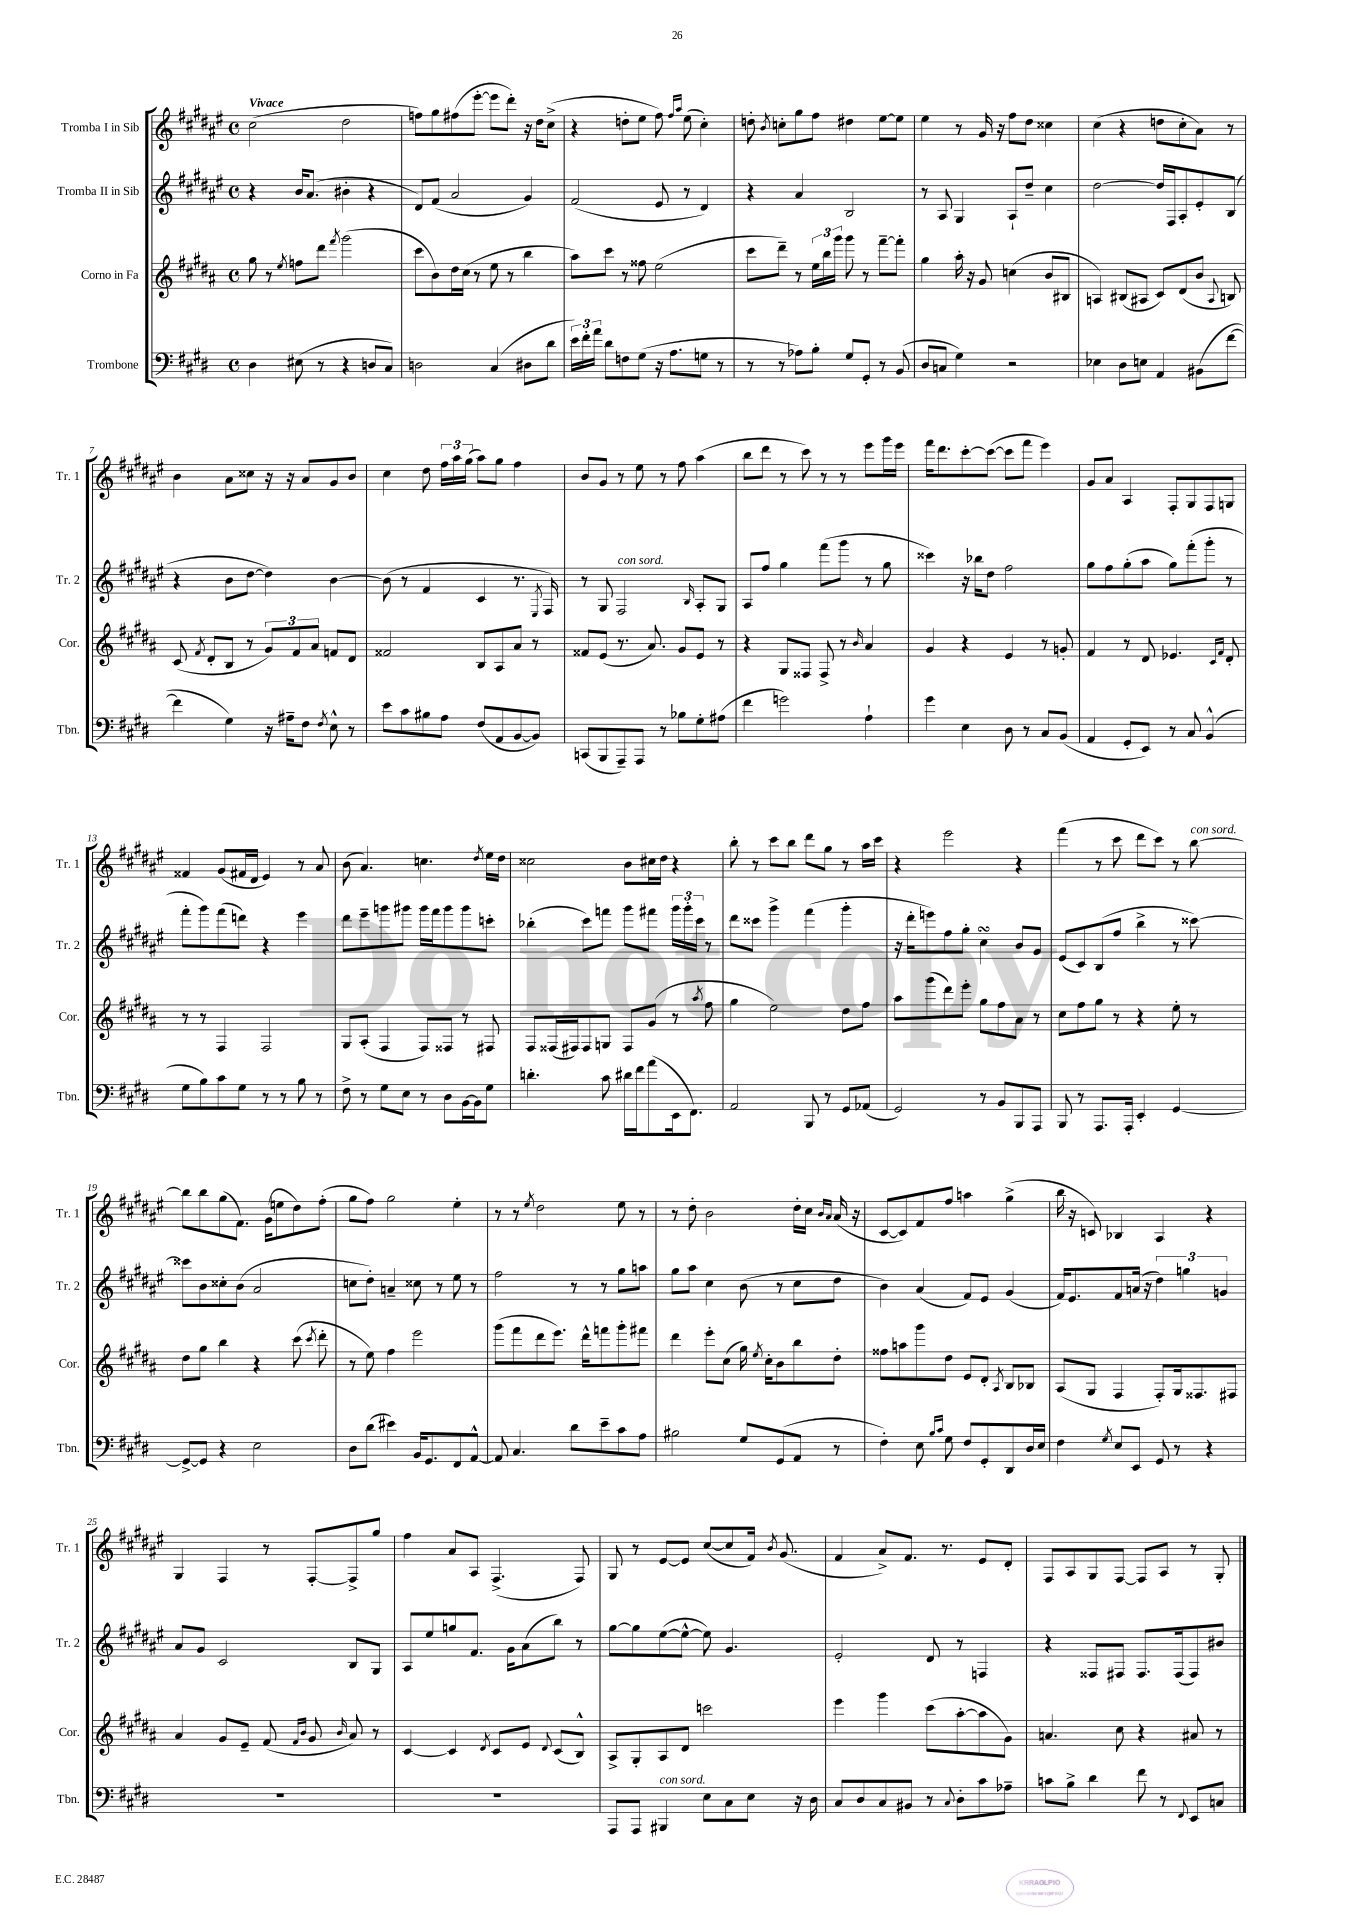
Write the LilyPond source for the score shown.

<<
\new StaffGroup <<
\new Staff = "s0" \with { instrumentName = "Tromba I in Sib" shortInstrumentName = "Tr. 1" } {
    \clef treble \key fis \major \defaultTimeSignature \time 4/4 \tempo "Vivace"
    \autoBeamOff cis''2( dis''2 |
    f''8[) gis''8 fis''8( eis'''8]~-. eis'''8[ dis'''8]-.) r16 dis''16[ cis''8]->( |
    r4 d''8[-. eis''8] fis''8) \grace { fis''16[ ais''16] } eis''8( cis''4-.) |
    d''8-. \acciaccatura { b'8 } c''8[-. gis''8 fis''8] dis''4 eis''8[~ eis''8] |
    eis''4 r8 gis'16 r16 fis''8[ dis''8] cisis''4 |
    cis''4( r4 d''8[ cis''8-. ais'8]) r8 |
    b'4 ais'8[ cisis''8] r16 r16 ais'8[ gis'8 b'8] |
    cis''4 dis''8 \tuplet 3/2 { fis''16[ ais''16 gis''16]( } ais''8[) gis''8] fis''4 |
    b'8[ gis'8] r8 eis''8 r8 fis''8 ais''4( |
    b''8[ dis'''8] r8 cis'''8) r8 r8 eis'''8[ gis'''16 eis'''16] |
    fis'''16[ dis'''8. cis'''8~-. cis'''8]~( cis'''8[ fis'''8] eis'''4) |
    gis'8[ ais'8] ais4 fis8[-. gis8 fis8 g8] |
    fisis'4 gis'8[( fis'16 dis'16] eis'4) r8 ais'8 |
    b'8( ais'4.) c''4. \acciaccatura { dis''8 } eis''16[ dis''16] |
    cisis''2 b'8[ cis''16 dis''16] r4 |
    b''8-. r8 cis'''8[ b''8] dis'''8[ gis''8] r8 ais''16[ cis'''16] |
    r4 eis'''2 r4 |
    fis'''4( r8 cis'''8 dis'''8[ cis'''8]) r8 b''8~^\markup { \italic "con sord." } |
    b''8[ b''8 gis''8( fis'8.]) gis'16[( e''8 dis''8) fis''8]-.( |
    gis''8[ fis''8]) gis''2 eis''4-. |
    r8 r8 \acciaccatura { eis''8 } dis''2 eis''8 r8 |
    r8 dis''8-. b'2 dis''16[-. cis''16] \grace { b'16[ ais'16] } ais'16( r16 |
    cis'8[~ cis'8) fis'8 fis''8] a''4 gis''4->( |
    b''16 r16 c'8) bes4 ais4 r4 |
    gis4 fis4 r8 fis8[~-. fis8-> gis''8] |
    fis''4 ais'8[ ais8] fis4.->( fis8) |
    gis8 r8 eis'8[~ eis'8] cis''8[~( cis''8 fis'16]) \acciaccatura { b'8 } gis'8.( |
    fis'4 ais'8[->) fis'8.] r8. eis'8[ dis'8]-. |
    fis8[ ais8 gis8 fis8]~ fis8[ ais8] r8 gis8-. \bar "|." |
}
\new Staff = "s1" \with { instrumentName = "Tromba II in Sib" shortInstrumentName = "Tr. 2" } {
    \clef treble \key fis \major \defaultTimeSignature \time 4/4
    \autoBeamOff r4 b'16[ ais'8.]( bis'4-. r4 |
    dis'8[) fis'8]( ais'2 gis'4) |
    fis'2( eis'8 r8 dis'4) |
    r4 ais'4 b2 |
    r8 ais8 gis4 ais8[-! dis''8]-- cis''4 |
    dis''2~ dis''16[ fis16 ais8-. eis'8-. b8]( |
    r4 b'8[ dis''8]~ dis''4) b'4~ |
    b'8( r8 fis'4 cis'4 r8. \acciaccatura { eis8 } fis16) |
    r8 gis8 fis2^\markup { \italic "con sord." } \grace { b16 } ais8[-. gis8] |
    ais8[ fis''8] gis''4 fis'''8[( gis'''8] r8 gis''8 |
    cisis'''4) r16 bes''16[ dis''8] fis''2 |
    gis''8[ fis''8 gis''8-.( ais''8] gis''8[) fis'''8-.( gis'''8]-. r8 |
    fis'''8[-. gis'''8) fis'''8( d'''8]) r4 eis'''4 |
    dis'''8[ eis'''8-- g'''8 gis'''8] gis'''16[ fis'''16 gis'''8 gis'''8 c'''8]-. |
    bes''4-.( cis'''8[) f'''8] gis'''8[ fis'''8] \tuplet 3/2 { gis'''16[ gis'''16-. cis'''16] } r8 |
    dis'''8[ cisis'''8] gis'''4-> fis'''4( gis'''4-. |
    r16 dis'''16[-. e'''8) fis''8 gis''8]-. cis''4\turn b'8[ gis'8] |
    eis'8[( cis'8) b8( fis''8] b''4-> r8 cisis'''8~) |
    cisis'''8[ b'8 cisis''8-. b'8]( ais'2 |
    c''8[ dis''8]-.) a'4-- cisis''8 r8 eis''8 r8 |
    fis''2 r8 r8 gis''8[ a''8] |
    gis''8[ ais''8] cis''4 b'8( r8 cis''8[ dis''8] |
    b'4) ais'4( fis'8[) eis'8] gis'4( |
    fis'16[) eis'8. fis'8 a'16]( r16 \tuplet 3/2 { dis''4) g''4 g'4 } |
    ais'8[ gis'8] cis'2 b8[ gis8] |
    ais8[ eis''8 g''8 fis'8.] gis'16[ ais'8( b''8]) r8 |
    gis''8[~ gis''8 eis''8~( eis''8]~-^ eis''8) gis'4. |
    eis'2-. dis'8 r8 f4 |
    r4 fisis8[ fis8] fis8.[ fis16( fis8) bis'8] \bar "|." |
}
\new Staff = "s2" \with { instrumentName = "Corno in Fa" shortInstrumentName = "Cor." } {
    \clef treble \key b \major \defaultTimeSignature \time 4/4
    \autoBeamOff gis''8 r8 \acciaccatura { e''8 } f''8[ dis'''8] \acciaccatura { fis'''8 } gis'''2( |
    cis'''8[ b'8) dis''16 cis''16]( r8 e''8 r8 b''4 |
    ais''8[) cis'''8] r8 fisis''8 e''2( |
    cis'''8[ dis'''8]--) r8 \tuplet 3/2 { e''16[ b''16 gis'''16] } gis'''8 r8 fis'''8[~-- fis'''8]-. |
    gis''4 ais''16-. r16 gis'8 c''4( b'8[ bis8] |
    a4) bis8[( ais8] cis'8[) dis'8( b'8] \appoggiatura { ais8 } b8) |
    cis'8( \acciaccatura { fis'8 } dis'8[-. b8] r8 \tuplet 3/2 { gis'8[) fis'8 ais'8] } f'8[ dis'8] |
    fisis'2 b8[ ais8 ais'8] r8 |
    fisis'8[ e'8]( r8. ais'8.) gis'8[ e'8] r8 |
    r4 gis8[ fisis8] fisis8-> r8 \grace { b'16 } ais'4 |
    gis'4 r4 e'4 r8 g'8-. |
    fis'4 r8 dis'8 ees'4. \grace { cis'16[ fis'16] } dis'8-. |
    r8 r8 fis4 fis2 |
    gis8[ ais8]-.( fis4 fis8[) fisis8] r8 fis8 |
    fis8[ fisis16( fis16) fis8 g8] fis8[ gis'8]( r8 \acciaccatura { ais''8 } fis''8 |
    gis''4 e''2) dis''8[ fis''8] |
    ais''8[ gis'''8( dis'''8) e'''8]-. gis''8[ fis''8 ais'8] r8 |
    cis''8[ fis''8 gis''8] r8 r4 e''8-. r8 |
    dis''8[ gis''8] b''4 r4 cis'''8( \acciaccatura { cis'''8 } dis'''8-. |
    r8 e''8) fis''4 e'''2 |
    gis'''8[( fis'''8 dis'''8 e'''8.]) dis'''16[-^ f'''8 gis'''8-. fis'''8] |
    dis'''4 e'''8[-. cis''8]( gis''16) \acciaccatura { e''8 } cis''16[-. b'8 b''8 dis''8]-. |
    fisis''8[ a''8 gis'''8 dis''8] e'8[ dis'8]-. \acciaccatura { ais8 } b8[ bes8] |
    ais8[( gis8] fis4 fis8[-.) gis16 fisis8. fis8] |
    ais'4 gis'8[ e'8]-- fis'8( \grace { fis'16[ b'16] } gis'8 \grace { b'16 } ais'8) r8 |
    cis'4~ cis'4 \acciaccatura { dis'8 } cis'8[ e'8] \appoggiatura { dis'8 } cis'8[( b8]-^) |
    ais8[-> gis8-. ais8 dis'8] c'''2 |
    e'''4 gis'''4 cis'''8[( ais''8~-. ais''8 gis'8]) |
    a'4. cis''8 r4 ais'8 r8 \bar "|." |
}
\new Staff = "s3" \with { instrumentName = "Trombone" shortInstrumentName = "Tbn." } {
    \clef bass \key e \major \defaultTimeSignature \time 4/4
    \autoBeamOff dis4 eis8( r8 r4 d8[ cis8]) |
    d2 cis4( dis8[ dis'8] |
    \tuplet 3/2 { e'16[) fis'16-. a'16] } dis'8[ f8 gis8]( r16 a8.[ g8] r8 |
    r8 r8 aes8[) b8]-. gis8[ gis,8]-. r8 b,8( |
    dis8[ c8] gis4) r2 |
    ees4 dis8[ e8] a,4 bis,8[( fis'8]~ |
    fis'4 gis4) r16 ais16[-- fis8] \acciaccatura { fis8 } e8-^ r8 |
    e'8[ cis'8 bis8 a8] fis8[( a,8 b,8~ b,8]) |
    c,8[( b,,8 a,,8--) a,,8] r8 bes8[ gis8-. ais8]( |
    fis'4 g'2) a4-! |
    gis'4 e4 dis8 r8 cis8[ b,8]( |
    a,4 gis,8[-. e,8]) r8 cis8 b,4-^( |
    gis8[ b8) cis'8 gis8] r8 r8 b8 r8 |
    fis8-> r8 gis8[ e8] r8 dis8[ b,16~ b,16 gis8] |
    d'4.-. cis'8 dis'16[ fis'16 a'8( e,16 fis,8.]) |
    a,2 b,,8 r8 gis,8[ aes,8]( |
    gis,2) r8 b,8[ b,,8 a,,8] |
    b,,8 r8 a,,8.[ a,,16]-. e,4-. gis,4~ |
    gis,8[~-> gis,8] r4 e2 |
    dis8[ dis'8]( eis'4) b,16[ gis,8. fis,8 a,8]~-^ |
    a,8 cis4. dis'8[ e'8-- cis'8 a8] |
    bis2 gis8[ gis,8( a,8] r8 |
    fis4-.) e8 \grace { b16[ cis'16] } gis8 fis8[ gis,8-. dis,8 dis16 e16] |
    fis4 \acciaccatura { gis8 } e8[ e,8] gis,8 r8 r4 |
    R1 |
    R1 |
    a,,8[ a,,8] bis,,4^\markup { \italic "con sord." } e8[ cis8 e8] r16 dis16 |
    cis8[ dis8 cis8 bis,8] r8 \appoggiatura { cis8 } dis8[-. cis'8 aes8]-- |
    c'8[ b8]-> dis'4 fis'8 r8 \appoggiatura { fis,8 } e,8[ c8] \bar "|." |
}
>>
>>
